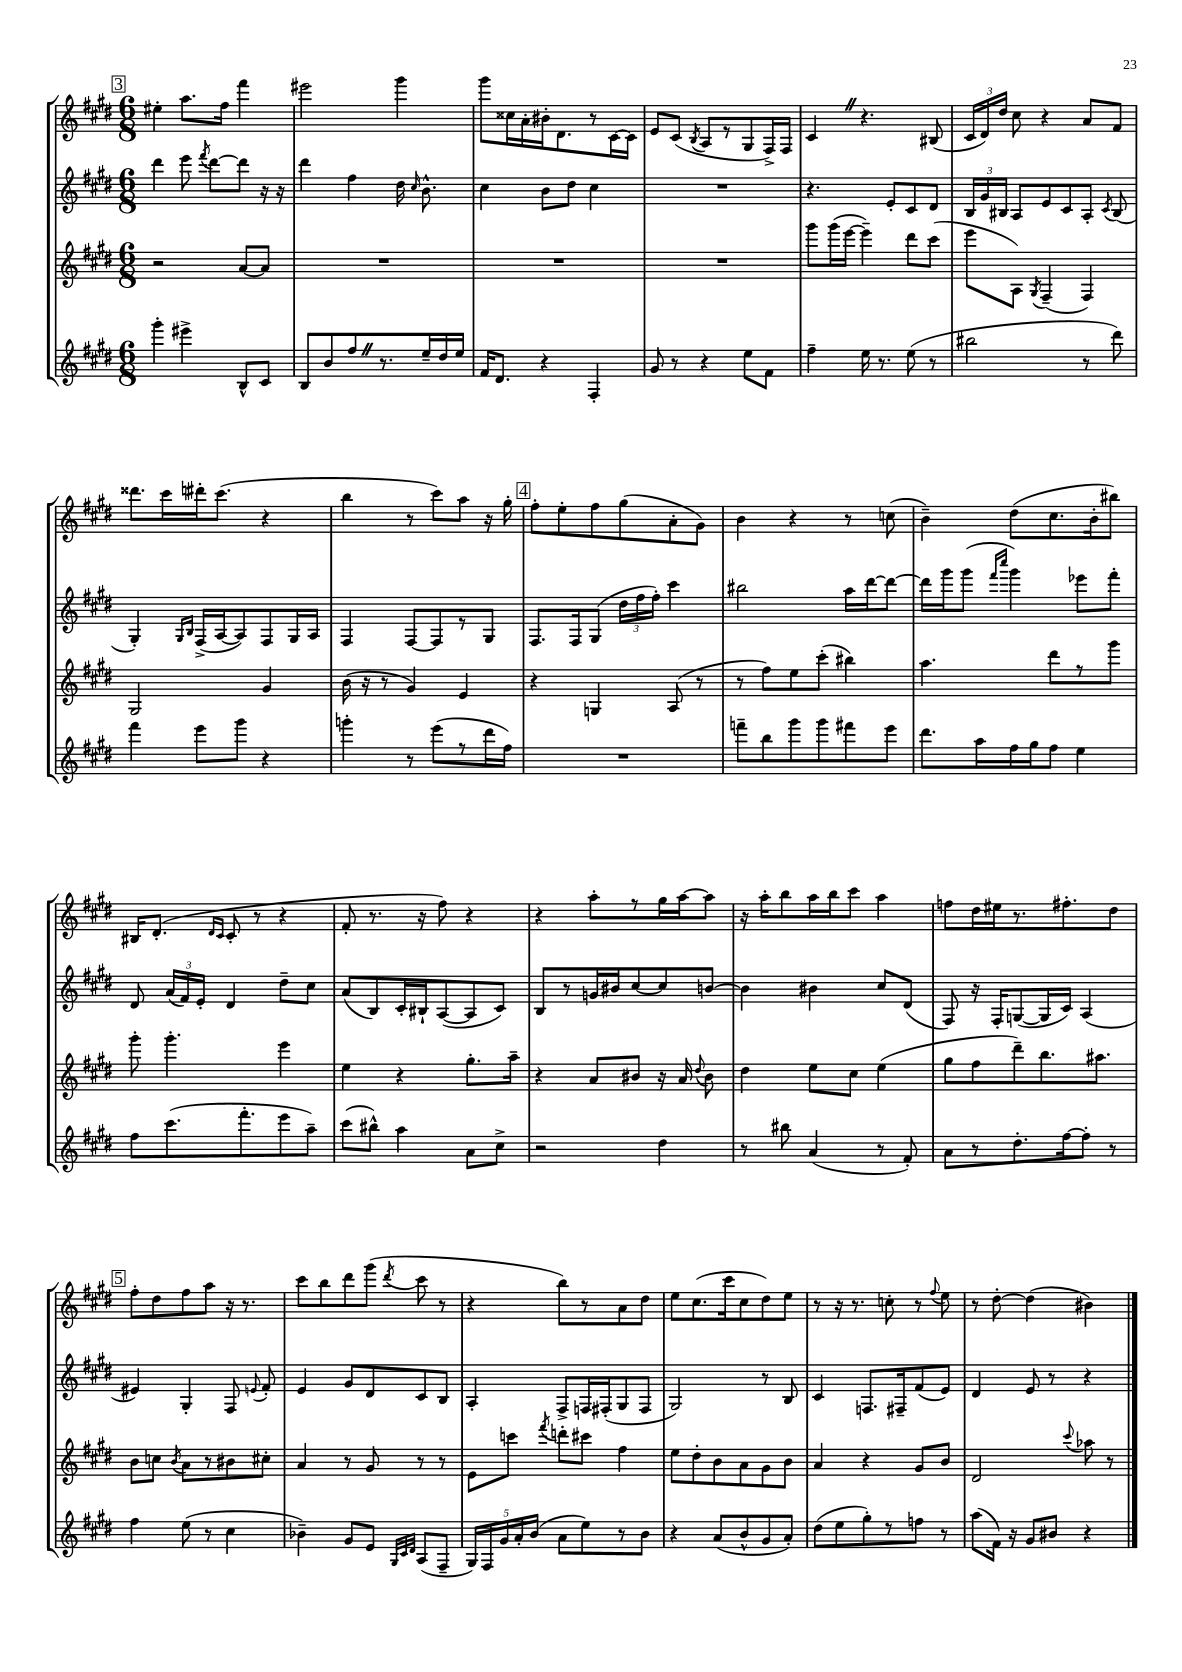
<<
\new StaffGroup <<
\new Staff = "s0" {
    \clef treble \key e \major \numericTimeSignature \time 6/8
    \autoBeamOff \mark \markup { \box "3" } eis''4-. a''8.[ fis''16] fis'''4 |
    eis'''2 gis'''4 |
    gis'''8[ cisis''16 a'16-. bis'16-. dis'8. r8 cis'16~ cis'16] |
    e'8[ cis'8]( \acciaccatura { b8 } a8[ r8 gis8 fis16->) fis16] |
    cis'4 \once \override BreathingSign.text = \markup { \musicglyph "scripts.caesura.straight" } \breathe r4. bis8( |
    \tuplet 3/2 { cis'16[ dis'16) dis''16] } cis''8 r4 a'8[ fis'8] |
    disis'''8.[ cis'''16 dis'''16-. cis'''8.]( r4 |
    b''4 r8 cis'''8[) a''8] r16 gis''16-. |
    \mark \markup { \box "4" } fis''8[-. e''8-. fis''8 gis''8( a'8-. gis'8]) |
    b'4 r4 r8 c''8( |
    b'4--) dis''8[( cis''8. b'16-. bis''8]) |
    bis16[ dis'8.]-.( \grace { dis'16[ cis'16] } cis'8-. r8 r4 |
    fis'8-. r8. r16 fis''8) r4 |
    r4 a''8[-. r8 gis''16 a''16~ a''8] |
    r16 a''16[-. b''8 a''16 b''16 cis'''8] a''4 |
    f''8[ dis''16 eis''16 r8. fis''8.-. dis''8] |
    \mark \markup { \box "5" } fis''8[-. dis''8 fis''8 a''8] r16 r8. |
    cis'''8[ b''8 dis'''8 gis'''8]( \acciaccatura { dis'''8 } cis'''8 r8 |
    r4 b''8[) r8 a'8 dis''8] |
    e''8[ cis''8.( cis'''16 cis''8 dis''8) e''8] |
    r8 r16 r8. c''8-. r8 \appoggiatura { fis''8 } e''8 |
    r8 dis''8~-. dis''4( bis'4) \bar "|." |
}
\new Staff = "s1" {
    \clef treble \key e \major \numericTimeSignature \time 6/8
    \autoBeamOff \mark \markup { \box "3" } dis'''4 e'''8 \acciaccatura { fis'''8 } dis'''8[~ dis'''8] r16 r16 |
    dis'''4 fis''4 dis''16 \grace { cis''16 } b'8.-^ |
    cis''4 b'8[ dis''8] cis''4 |
    R2. |
    r4. e'8[-. cis'8 dis'8] |
    \tuplet 3/2 { b16[ gis'16 bis16] } a8[ e'8 cis'8 a8]-. \acciaccatura { cis'8 } bis8( |
    gis4-.) \grace { gis16[ b16] } fis16[->( a16~ a8) fis8 gis16 a16] |
    fis4 fis8[~ fis8 r8 gis8] |
    \mark \markup { \box "4" } fis8.[ fis16 gis8]( \tuplet 3/2 { dis''16[ fis''16 fis''16]-.) } cis'''4 |
    bis''2 a''16[ dis'''16~ dis'''8]~ |
    dis'''16[ gis'''16 gis'''8]( \grace { fis'''16[ cis''''16] } gis'''4) ees'''8[ fis'''8]-. |
    dis'8 \tuplet 3/2 { a'16[( fis'16) e'16]-. } dis'4 dis''8[-- cis''8] |
    a'8[( b8) cis'16-. bis16-! a8~( a8 cis'8]) |
    b8[ r8 g'16 bis'16 cis''8~ cis''8 b'8]~ |
    b'4 bis'4 cis''8[ dis'8]( |
    fis8) r16 fis16[-. g8~( g16 cis'16]) a4( |
    \mark \markup { \box "5" } eis'4) gis4-. fis8 \appoggiatura { e'8 } fis'8-. |
    e'4 gis'8[ dis'8 cis'8 b8] |
    a4-. fis8[-> f16 fis16-.( gis8 fis8] |
    gis2) r8 b8 |
    cis'4 f8.[ fis16-- fis'8( e'8]) |
    dis'4 e'8 r8 r4 \bar "|." |
}
\new Staff = "s2" {
    \clef treble \key e \major \numericTimeSignature \time 6/8
    \autoBeamOff \mark \markup { \box "3" } r2 a'8[~ a'8] |
    R2. |
    R2. |
    R2. |
    gis'''8[ gis'''16( e'''16]~ e'''4--) dis'''8[ cis'''8]( |
    e'''8[ a8]) \acciaccatura { gis8 } fis4--( fis4) |
    gis2 gis'4 |
    b'16( r16 r8 gis'4) e'4 |
    \mark \markup { \box "4" } r4 g4 a8( r8 |
    r8 fis''8[) e''8 cis'''8]-.( bis''4) |
    a''4. dis'''8[ r8 gis'''8] |
    gis'''8-. gis'''4.-. e'''4 |
    e''4 r4 gis''8.[-. a''16]-- |
    r4 a'8[ bis'8] r16 a'16 \appoggiatura { dis''8 } bis'8 |
    dis''4 e''8[ cis''8] e''4( |
    gis''8[ fis''8 dis'''8--) b''8. ais''8.] |
    \mark \markup { \box "5" } b'8[ c''8] \acciaccatura { b'8 } a'8[ r8 bis'8 cis''8]-. |
    a'4 r8 gis'8 r8 r8 |
    e'8[ c'''8] \acciaccatura { fis'''8 } d'''8[-. cis'''8] fis''4 |
    e''8[ dis''8-. b'8 a'8 gis'8 b'8] |
    a'4 r4 gis'8[ b'8] |
    dis'2 \appoggiatura { cis'''8 } aes''8 r8 \bar "|." |
}
\new Staff = "s3" {
    \clef treble \key e \major \numericTimeSignature \time 6/8
    \autoBeamOff \mark \markup { \box "3" } gis'''4-. eis'''4-> b8[-^ cis'8] |
    b8[ b'8 fis''8 \once \override BreathingSign.text = \markup { \musicglyph "scripts.caesura.straight" } \breathe r8. e''16-- dis''16 e''16] |
    fis'16[ dis'8.] r4 fis4-. |
    gis'8 r8 r4 e''8[ fis'8] |
    fis''4-- e''16 r8. e''8( r8 |
    bis''2 r8 dis'''8) |
    fis'''4 e'''8[ gis'''8] r4 |
    g'''4-. r8 e'''8[( r8 dis'''16 fis''16]) |
    \mark \markup { \box "4" } R2. |
    f'''8[-- b''8 gis'''8 gis'''8 fis'''8 e'''8] |
    dis'''8.[ a''16 fis''16 gis''16 fis''8] e''4 |
    fis''8[ cis'''8.( fis'''8.-. e'''8 a''8]--) |
    cis'''8[( bis''8]-^) a''4 a'8[ cis''8]-> |
    r2 dis''4 |
    r8 bis''8 a'4( r8 fis'8-.) |
    a'8[ r8 dis''8.-. fis''16~ fis''8]-. r8 |
    \mark \markup { \box "5" } fis''4 e''8( r8 cis''4 |
    bes'4--) gis'8[ e'8] \grace { gis32[ cis'32 dis'32] } a8[( fis8]-- |
    \tuplet 5/4 { gis16[) fis16 gis'16 a'16-. b'16]( } a'8[ e''8) r8 b'8] |
    r4 a'8[( b'8-^ gis'8 a'8]-.) |
    dis''8[( e''8 gis''8-.) r8 f''8] r8 |
    a''8[( fis'16]) r16 gis'8[ bis'8] r4 \bar "|." |
}
>>
>>
\layout { \context { \Score \remove "Bar_number_engraver" } }
